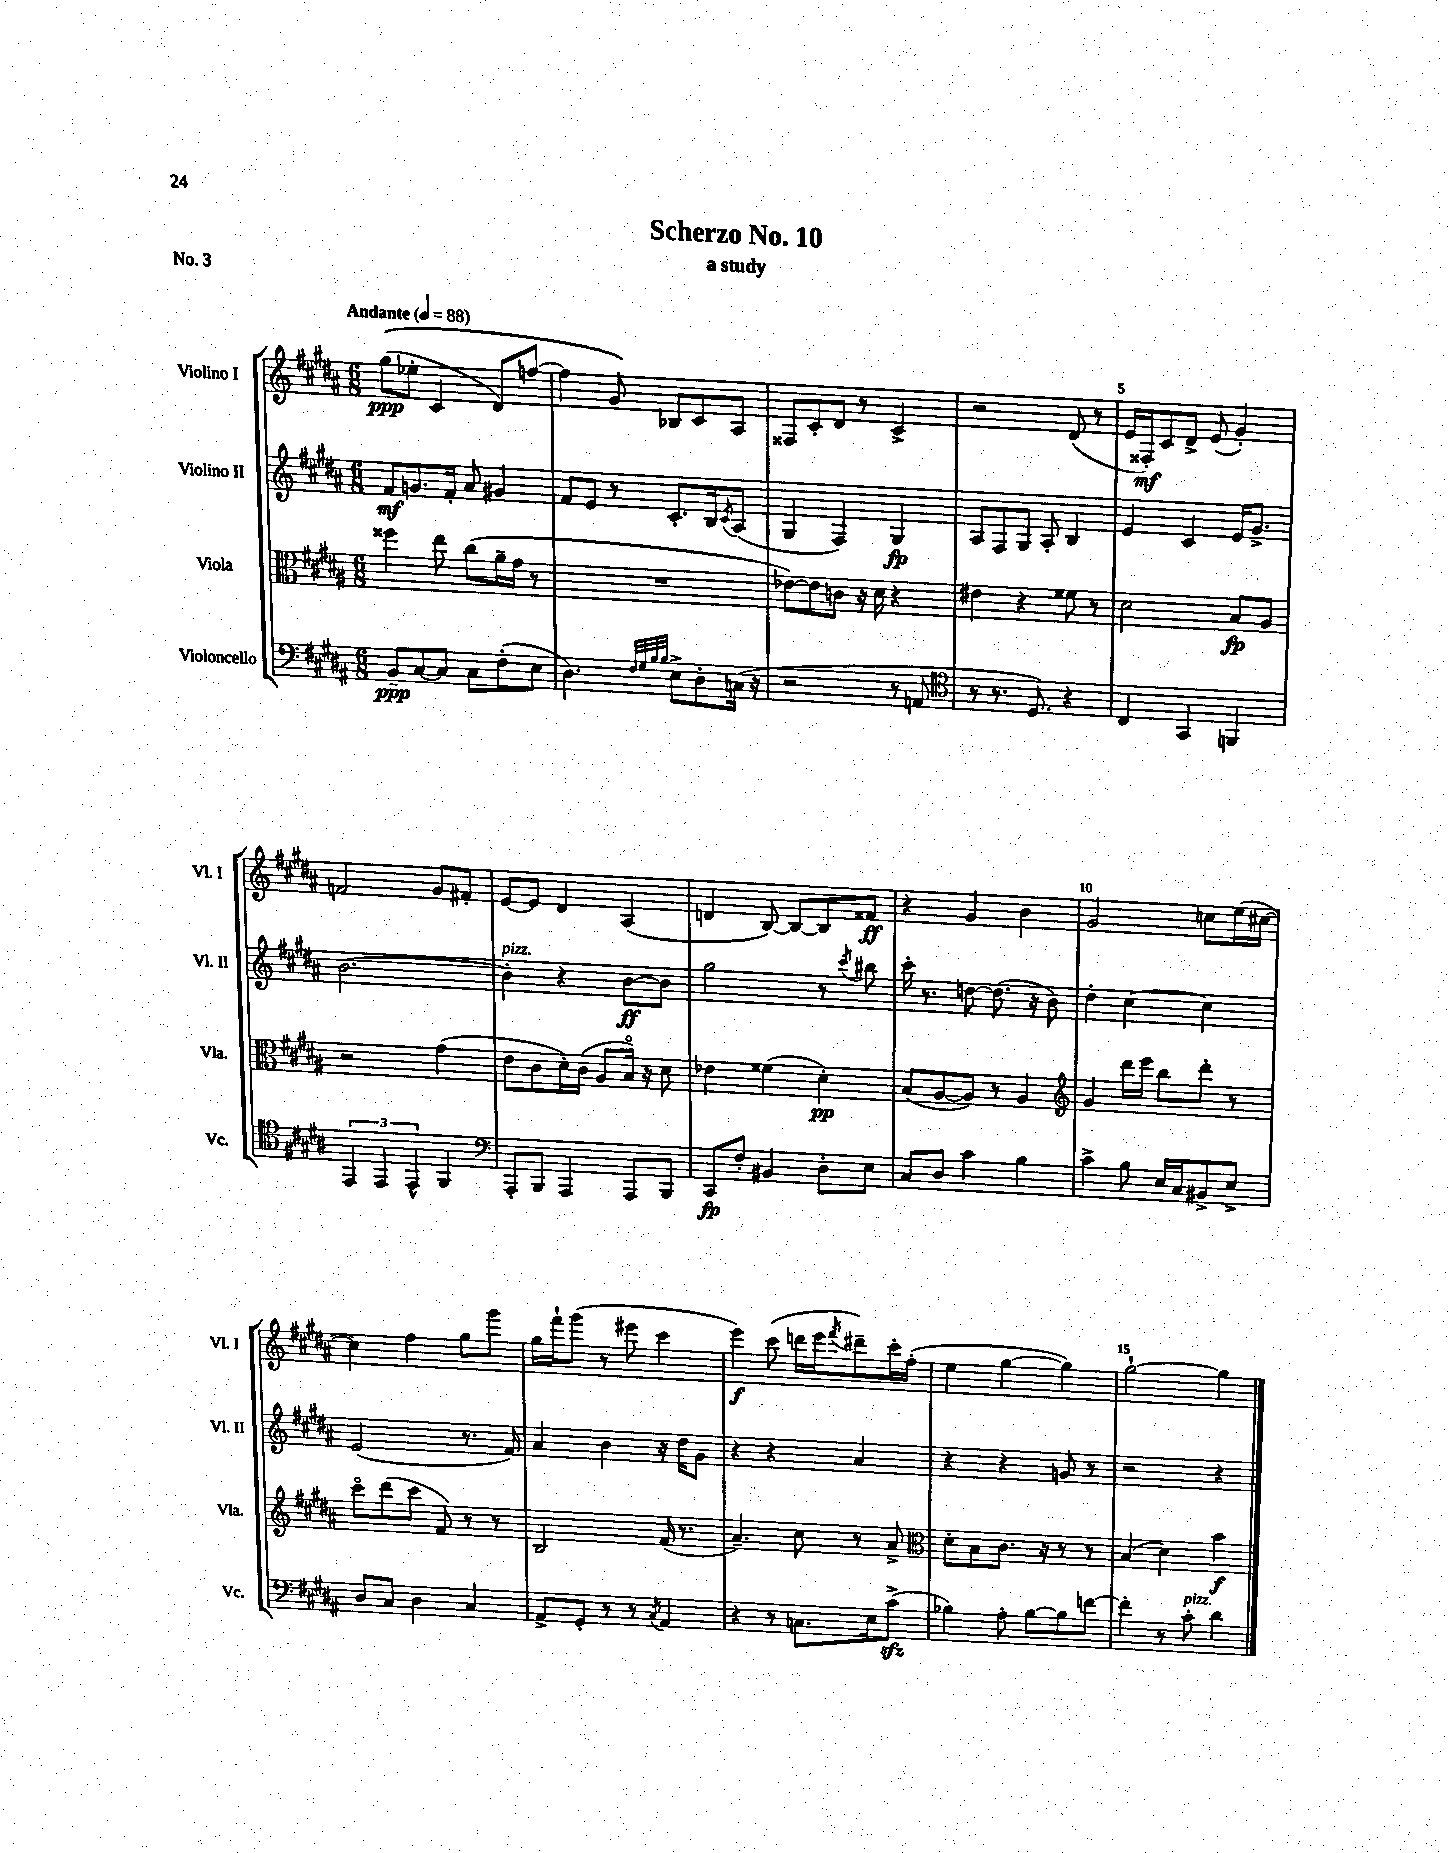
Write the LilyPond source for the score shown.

\header { title = "Scherzo No. 10" subtitle = "a study" piece = "No. 3" }
<<
\new StaffGroup <<
\new Staff = "s0" \with { instrumentName = "Violino I" shortInstrumentName = "Vl. I" } {
    \clef treble \key b \major \numericTimeSignature \time 6/8 \tempo "Andante" 4 = 88
    gis''8\ppp(\( ees''8-. cis'4 dis'8) f''8~ |
    f''4 gis'8\) bes8 cis'8 ais8 |
    fisis8 cis'8-. dis'8 r8 cis'4-> |
    r2 dis'8( r8 |
    e'16 fisis16-.\mf) cis'8 dis'8-> e'8( gis'4-.) |
    f'2 gis'8 fis'8-. |
    e'8~ e'8 dis'4 ais4( |
    d'4 b8~) b8~ b8 fisis'8\ff |
    r4 gis'4 b'4 |
    gis'2 c''8 e''16( cis''16~ |
    cis''4) fis''4 gis''8 gis'''8 |
    gis''16 fis'''16-! gis'''8( r8 eis'''8 cis'''4 |
    e'''4\f) cis'''8( d'''16 e'''16 \acciaccatura { fis'''8 } dis'''8--) cis'''16-. fis''16-.( |
    e''4 gis''4~ gis''4) |
    gis''2~-! gis''4 \bar "|." |
}
\new Staff = "s1" \with { instrumentName = "Violino II" shortInstrumentName = "Vl. II" } {
    \clef treble \key b \major \numericTimeSignature \time 6/8
    fis'8\mf g'8. fis'16-. ais'8 gis'4 |
    fis'8 e'8 r8 cis'8.-. b16 \acciaccatura { cis'8 } ais8( |
    gis4 fis4) gis4\fp |
    ais8 fis8 gis8 ais8-. b4 |
    e'4 cis'4 e'16 gis'8.-> |
    b'2.~ |
    b'4-.^\markup { \italic "pizz." } r4 b'8~\ff b'8 |
    gis''2 r8 \acciaccatura { cis'''8 } bis''8 |
    cis'''16-. r8. d''8~ d''8.( r16 b'8) |
    dis''4-. cis''4~ cis''4 |
    e'2( r8. fis'16) |
    ais'4 b'4 r16 dis''16 gis'8 |
    r4 r4 ais'4 |
    r4 r4 g'8 r8 |
    r2 r4 \bar "|." |
}
\new Staff = "s2" \with { instrumentName = "Viola" shortInstrumentName = "Vla." } {
    \clef alto \key b \major \numericTimeSignature \time 6/8
    fisis''4 e''8 cis''8( ais'16-- gis'16 r8 |
    R2. |
    ees'8~) ees'8 c'8 r16 dis'16 r4 |
    eis'4 r4 fisis'8 r8 |
    dis'2 b8\fp ais8 |
    r2 gis'4( |
    e'8 cis'8 dis'16-.) cis'16( ais8 b16\flageolet) r16 dis'8 |
    ees'4 fisis'4( dis'4-.\pp) |
    b8( ais8~ ais8) r8 ais4 |
    \clef treble gis'4 dis'''16 e'''16 b''8 dis'''8-. r8 |
    cis'''8\flageolet dis'''8( cis'''8 fis'8) r8 r8 |
    b2 fis'16( r8. |
    ais'4.--) cis''8 r8 ais'8-> |
    \clef alto dis'8-. b8 cis'8. r16 r8 r8 |
    b4( dis'4) b'4\f \bar "|." |
}
\new Staff = "s3" \with { instrumentName = "Violoncello" shortInstrumentName = "Vc." } {
    \clef bass \key b \major \numericTimeSignature \time 6/8
    b,8--\ppp cis8~ cis8 cis8 fis8-.( e8 |
    dis4.) \grace { fis32 gis32 b32 b32 } e8-> dis8-. c16( r16 |
    r2 r8 a,8 |
    \clef tenor r8 r8. dis8.) r4 |
    cis4 gis,4 f,4 |
    \tuplet 3/2 { e,4 e,4 e,4-^ } fis,4 |
    \clef bass ais,,8-. b,,8 ais,,4 ais,,8 b,,8 |
    cis,8\fp fis8-. bis,4 dis8-. e8 |
    cis8 dis8 cis'4 b4 |
    cis'4-> b8 e16 cis16 bis,8-> e8-> |
    dis8 cis8 dis4 cis4 |
    ais,8-> gis,8-. r8 r8 \acciaccatura { cis8 } ais,4 |
    r4 r8 c8. e16 cis'8->\sfz( |
    bes4) ais8-. bes8~ bes8 f'8~ |
    f'4-. r8 cis'8-.^\markup { \italic "pizz." } dis'4 \bar "|." |
}
>>
>>
\layout { \context { \Score \override BarNumber.break-visibility = ##(#f #t #t) barNumberVisibility = #(every-nth-bar-number-visible 5) } }
